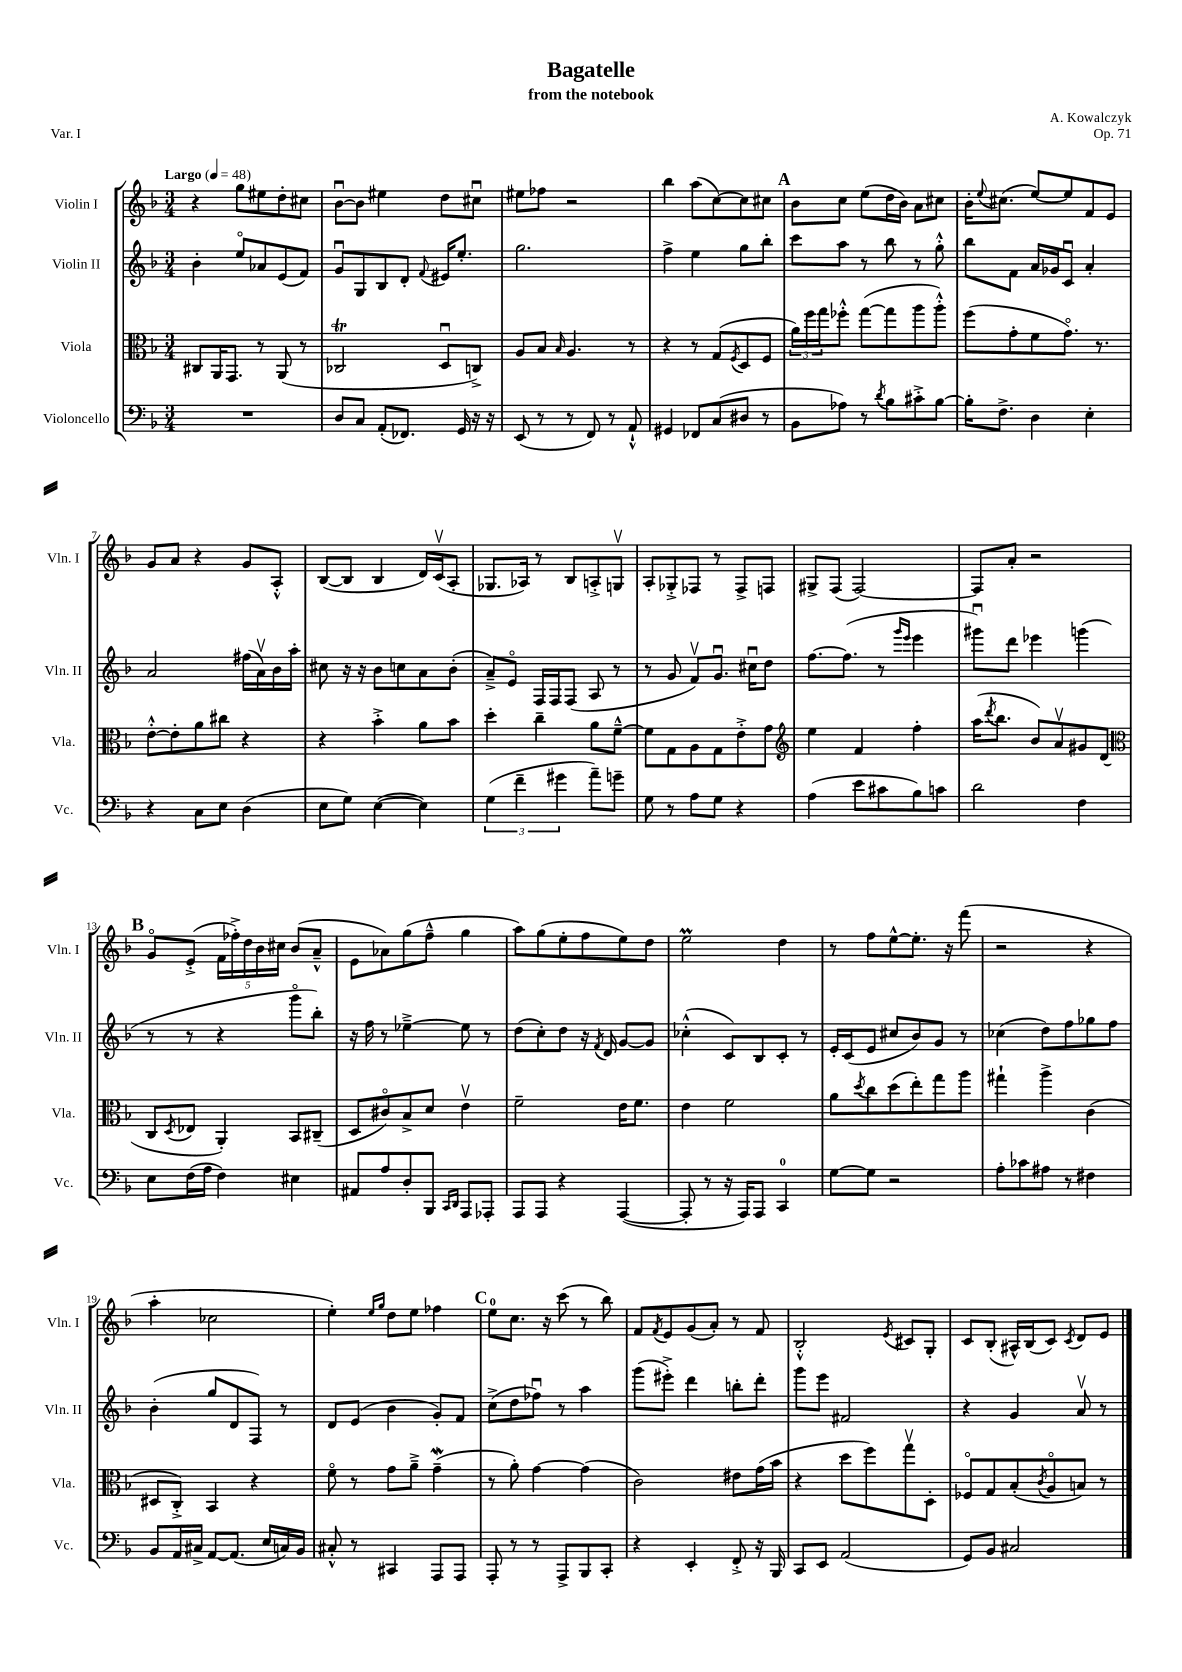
\header { title = "Bagatelle" composer = "A. Kowalczyk" subtitle = "from the notebook" opus = "Op. 71" piece = "Var. I" }
<<
\new StaffGroup <<
\new Staff = "s0" \with { instrumentName = "Violin I" shortInstrumentName = "Vln. I" } {
    \clef treble \key f \major \numericTimeSignature \time 3/4 \tempo "Largo" 4 = 48
    r4 g''8 eis''8 d''8-. cis''8 |
    bes'8~\downbow bes'8 eis''4 d''8 cis''8\downbow |
    eis''8 fes''8 r2 |
    bes''4 a''8( c''8~) c''8 cis''8 |
    \mark \markup { \bold "A" } bes'8 c''8 e''8( d''16 bes'16) a'8 cis''8 |
    bes'16-. \appoggiatura { e''8 } cis''8.( e''8~) e''8 f'8 e'8 |
    g'8 a'8 r4 g'8 a8-.-^ |
    bes8~( bes8 bes4 d'16) c'16\upbow( a8-. |
    ges8. aes16) r8 bes8 a8-.-> g8\upbow |
    a8-. ges8-.-> fes8 r8 fes8-> f8 |
    gis8-> f8( f2~) |
    f8 a'8-. r2 |
    \mark \markup { \bold "B" } g'8\flageolet e'8-.->( \tuplet 5/4 { f'16 fes''16-.->) d''16 bes'16 cis''16 } bes'8( a'8---^ |
    e'8 aes'8) g''8( f''8---^ g''4 |
    a''8) g''8( e''8-. f''8 e''8) d''8 |
    e''2\prall d''4 |
    r8 f''8 e''8~-^ e''8.-. r16 f'''8( |
    r2 r4 |
    a''4-. ces''2 |
    e''4-.) \grace { e''16 g''16 } d''8 e''8 fes''4 |
    \mark \markup { \bold "C" } e''8-0 c''8. r16 c'''8( r8 bes''8) |
    f'8 \acciaccatura { f'8 } e'8 g'8( a'8-.) r8 f'8 |
    bes2-.-^ \acciaccatura { e'8 } cis'8 g8-. |
    c'8 bes8-.( ais16-^) bes16( c'8) \acciaccatura { c'8 } d'8 e'8 \bar "|." |
}
\new Staff = "s1" \with { instrumentName = "Violin II" shortInstrumentName = "Vln. II" } {
    \clef treble \key f \major \numericTimeSignature \time 3/4
    bes'4-. e''8\flageolet aes'8 e'8( f'8) |
    g'8\downbow g8 bes8 d'8-. \appoggiatura { f'8 } eis'16 e''8.-. |
    g''2. |
    f''4-> e''4 g''8 bes''8-. |
    \mark \markup { \bold "A" } c'''8 a''8 r8 bes''8 r8 g''8-.-^ |
    bes''8 f'8 a'16 ges'16 c'8\downbow a'4-. |
    a'2 fis''16( a'16\upbow) bes'16 a''16-. |
    cis''8 r16 r16 bes'8 c''8 a'8 bes'8-.( |
    a'8--->) e'8\flageolet f16 f16 f8( a8 r8 |
    r8 g'8 f'8\upbow) g'8.\downbow cis''16\downbow d''8 |
    f''8.~ f''8.( r8 \grace { g'''16 e'''16 } e'''4 |
    gis'''8\downbow) d'''8 ees'''4 g'''4( |
    \mark \markup { \bold "B" } r8 r8 r4 g'''8\flageolet bes''8-.) |
    r16 f''16 r8 ees''4~---> ees''8 r8 |
    d''8( c''8-.) d''8 r16 \acciaccatura { f'8 } d'16 g'8~ g'8 |
    ces''4-.-^( c'8) bes8 c'8-. r8 |
    e'16-. c'16( e'8 cis''8 bes'8) g'8 r8 |
    ces''4( d''8) f''8 ges''8 f''8 |
    bes'4-.( g''8 d'8 f8) r8 |
    d'8 e'8( bes'4 g'8-.) f'8 |
    \mark \markup { \bold "C" } c''8->( d''8 fes''8\downbow) r8 a''4 |
    g'''8( eis'''8-.->) d'''4 b''8-. d'''8-. |
    g'''8 e'''8 fis'2 |
    r4 g'4 a'8\upbow r8 \bar "|." |
}
\new Staff = "s2" \with { instrumentName = "Viola" shortInstrumentName = "Vla." } {
    \clef alto \key f \major \numericTimeSignature \time 3/4
    cis8 a,16 g,8. r8 a,8( r8 |
    ces2\trill d8\downbow c8->) |
    a8 bes8 \grace { bes16 } a4. r8 |
    r4 r8 g8( \acciaccatura { f8 } d8 f8 |
    \mark \markup { \bold "A" } \tuplet 3/2 { a'16) f''16 g''16 } fes''8-.-^ g''8~( g''8 a''8 a''8-.-^) |
    f''8( g'8-. f'8 g'8.\flageolet) r8. |
    e'8~-.-^ e'8-. a'8 cis''8 r4 |
    r4 bes'4-.-> a'8 bes'8 |
    d''4-. c''4-- a'8 f'8~---^ |
    f'8 g8 a8 g8 e'8-.-> g'8 |
    \clef treble e''4 f'4 f''4-. |
    a''16( \acciaccatura { d'''8 } bes''8. bes'8) a'8\upbow gis'8 d'8( |
    \mark \markup { \bold "B" } \clef alto c8 \acciaccatura { d8 } ees8 a,4-.) bes,8 cis8--( |
    d8 cis'8\flageolet) bes8-> d'8 e'4\upbow |
    f'2-- e'16 f'8. |
    e'4 f'2 |
    a'8 \acciaccatura { d''8 } c''8 d''8( e''8-.) g''8 a''8 |
    gis''4-! a''4-> c'4( |
    dis8 c8-.->) bes,4 r4 |
    f'8\flageolet r8 g'8 a'8---> g'4--\mordent( |
    \mark \markup { \bold "C" } r8 a'8-.) g'4~ g'4( |
    c'2) eis'8 g'16( bes'16 |
    r4 d''8 f''8) g''8\upbow d8-. |
    fes8\flageolet g8 bes8-.( \acciaccatura { c'8 } a8\flageolet b8) r8 \bar "|." |
}
\new Staff = "s3" \with { instrumentName = "Violoncello" shortInstrumentName = "Vc." } {
    \clef bass \key f \major \numericTimeSignature \time 3/4
    R2. |
    d8 c8 a,8-.( fes,8.) g,16 r16 r16 |
    e,8( r8 r8 f,8) r8 a,8-!-^ |
    gis,4 fes,8 c8( dis8 r8 |
    \mark \markup { \bold "A" } bes,8 aes8) r8 \acciaccatura { d'8 } bes8 cis'8-.-> bes8~ |
    bes16-. f8.-> d4 e4-. |
    r4 c8 e8 d4( |
    e8 g8) e4~( e4) |
    \tuplet 3/2 { g4( f'4-- gis'4 } a'8--) g'8-- |
    g8 r8 a8 g8 r4 |
    a4( e'8 cis'8 bes8) c'8 |
    d'2 f4 |
    \mark \markup { \bold "B" } e8 f16( a16 f4) eis4 |
    ais,8 a8 d8-. bes,,8 \grace { c,16 d,16 } a,,8 aes,,8-. |
    a,,8 a,,8 r4 a,,4~( |
    a,,8-. r8 r16 a,,16) a,,8 c,4-0 |
    g8~ g8 r2 |
    a8-. ces'8 ais8 r8 fis4 |
    bes,8 a,16 cis16-> a,8~ a,8.( e16 c16) bes,16 |
    cis8-.-^ r8 cis,4 a,,8 a,,8 |
    \mark \markup { \bold "C" } a,,8-. r8 r8 a,,8-> bes,,8 c,8-. |
    r4 e,4-. f,8-.-> r16 bes,,16 |
    c,8 e,8 a,2( |
    g,8) bes,8 cis2 \bar "|." |
}
>>
>>
